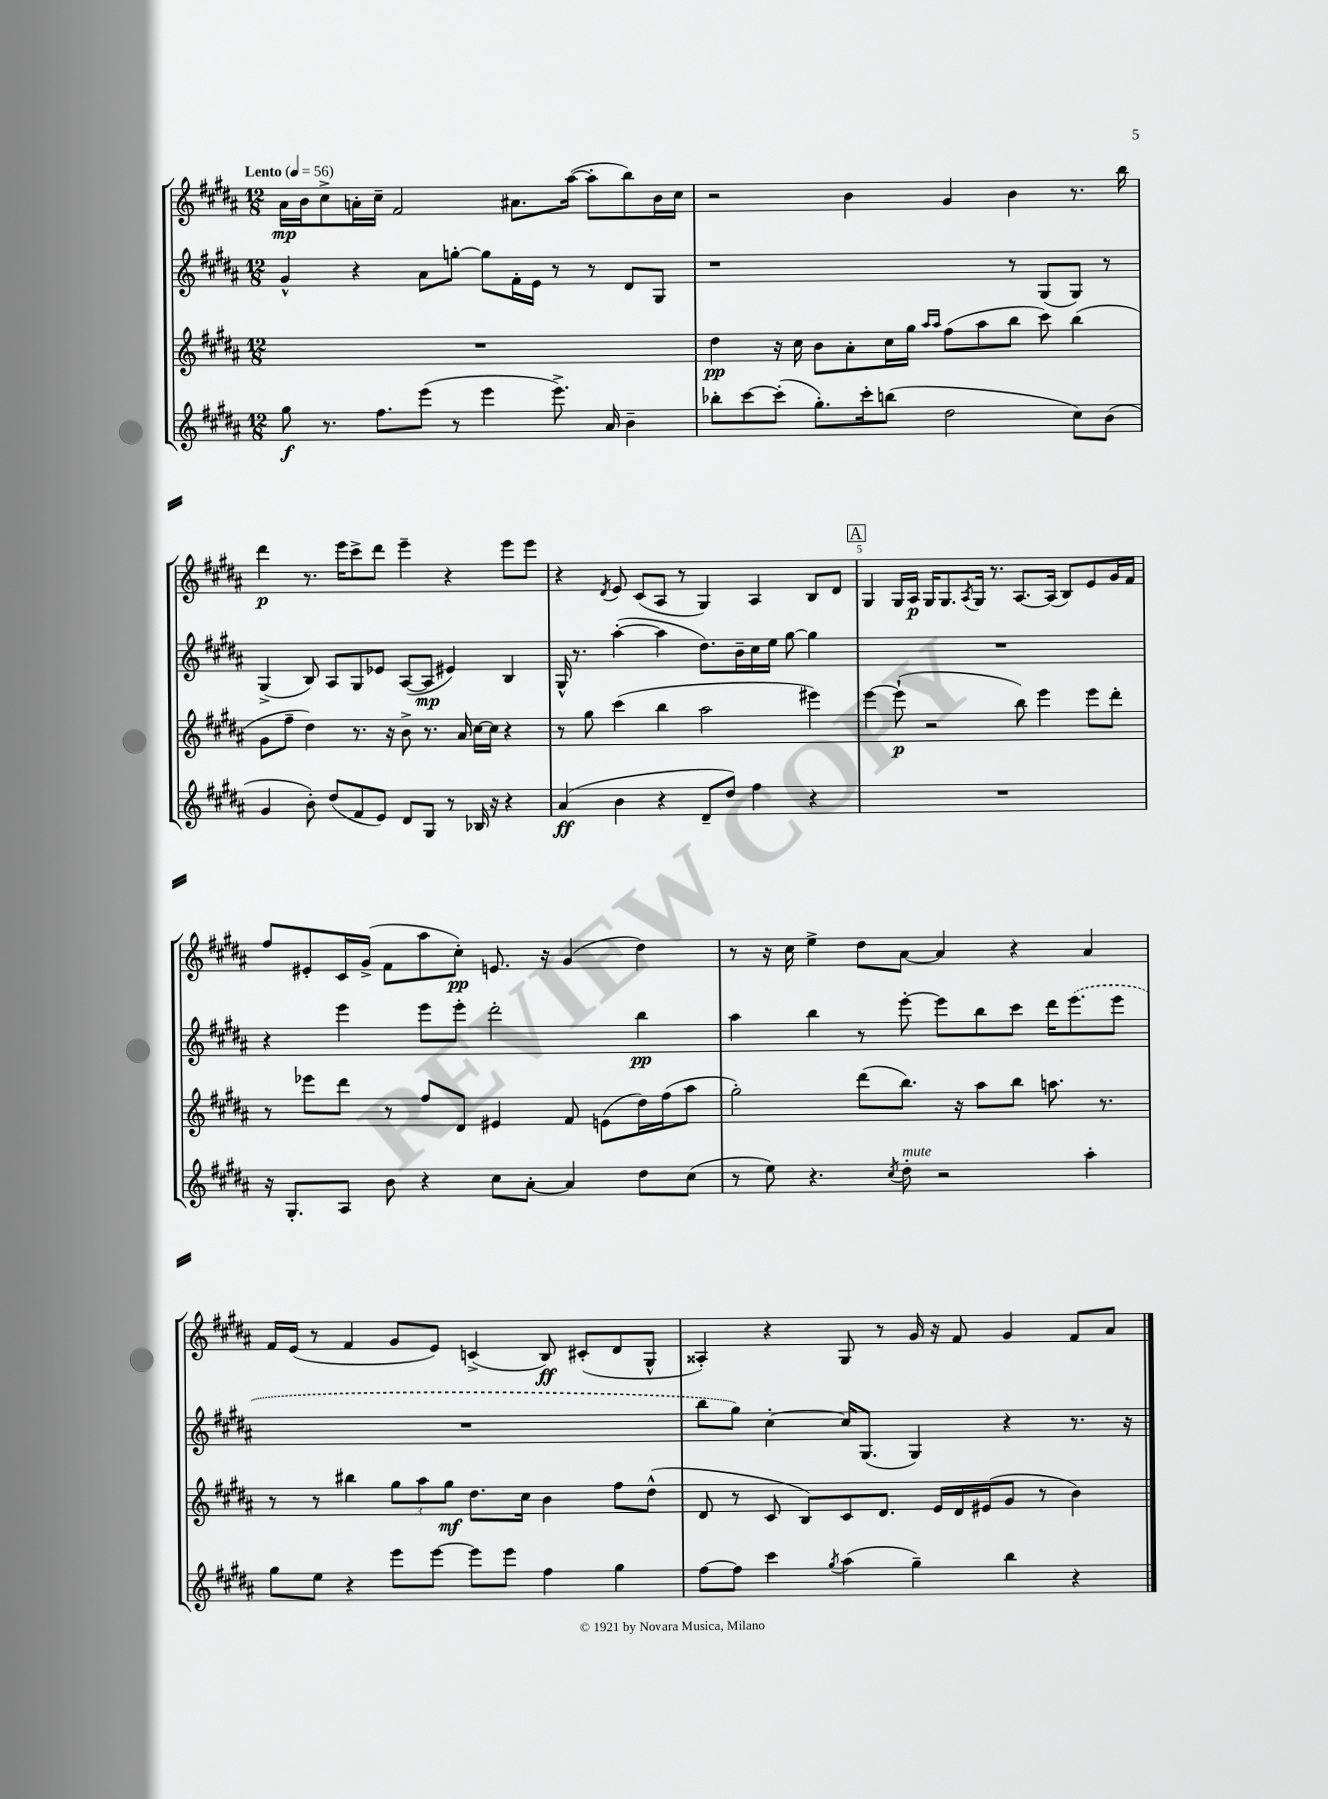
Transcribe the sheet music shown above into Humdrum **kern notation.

**kern	**dynam	**kern	**dynam	**kern	**dynam	**kern	**dynam
*part4	*part4	*part3	*part3	*part2	*part2	*part1	*part1
*staff4	*staff4	*staff3	*staff3	*staff2	*staff2	*staff1	*staff1
*clefG2	*	*clefG2	*	*clefG2	*	*clefG2	*
*k[f#c#g#d#a#]	*	*k[f#c#g#d#a#]	*	*k[f#c#g#d#a#]	*	*k[f#c#g#d#a#]	*
*M12/8	*	*M12/8	*	*M12/8	*	*M12/8	*
*MM56	*	*MM56	*	*MM56	*	*MM56	*
=1	=1	=1	=1	=1	=1	=1	=1
!	!	!	!	!	!	!LO:TX:a:B:t=Lento	!
8gg#\	f	1.r	.	4g#^^/	.	16a#\LL	mp
.	.	.	.	.	.	16b\J	.
8.r	.	.	.	.	.	8cc#^\	.
.	.	.	.	4r	.	16an'\L	.
8.ff#\L	.	.	.	.	.	16cc#~\JJ	.
.	.	.	.	.	.	2f#/	.
(8eee\J	.	.	.	8a#\L	.	.	.
8r	.	.	.	[8ggn'\J	.	.	.
4eee\	.	.	.	8gg\L]	.	.	.
.	.	.	.	16f#'\L	.	8.a#X\L	.
.	.	.	.	16e\JJ	.	.	.
8.eee^\)	.	.	.	8r	.	.	.
.	.	.	.	.	.	([16aa#\Jk	.
.	.	.	.	8r	.	8aa#'\L]	.
16a#/	.	.	.	.	.	.	.
4b~\	.	.	.	8d#/L	.	8bb\)	.
.	.	.	.	8G#/J	.	16b\L	.
.	.	.	.	.	.	16cc#\JJ	.
=2	=2	=2	=2	=2	=2	=2	=2
8bb-X'\L	.	4dd#\	pp	1r	.	2r	.
[8ccc#\	.	.	.	.	.	.	.
(8ccc#'\J]	.	16r	.	.	.	.	.
.	.	16cc#\	.	.	.	.	.
8.gg#'\L)	.	8b\L	.	.	.	.	.
.	.	8a#'\	.	.	.	4b\	.
16ccc#'\k	.	.	.	.	.	.	.
(8bbn\J	.	16cc#\L	.	.	.	.	.
.	.	16gg#\JJ	.	.	.	.	.
.	.	16qqaa#/LL	.	.	.	.	.
.	.	16qqaa#/JJ	.	.	.	.	.
2dd#\	.	(8ff#\L	.	.	.	4g#/	.
.	.	8aa#\	.	.	.	.	.
.	.	8bb\J	.	8r	.	4b\	.
.	.	8ccc#\)	.	(8G#/L	.	.	.
8cc#\L)	.	(4bb\	.	8G#/J)	.	8.r	.
(8b\J	.	.	.	8r	.	.	.
.	.	.	.	.	.	16bb\	.
!!LO:LB:g=z
=3	=3	=3	=3	=3	=3	=3	=3
4g#/	.	8g#\L	.	(4G#^/	.	4ddd#\	p
.	.	8ff#~\J	.	.	.	.	.
8b'\)	.	4dd#\)	.	8B/)	.	8.r	.
(8dd#/L	.	.	.	8A#/L	.	.	.
.	.	.	.	.	.	16eee\KL	.
8f#/	.	8.r	.	8G#/	.	8ccc#^\	.
8e/J)	.	.	.	8e-X/J	.	8ddd#\J	.
.	.	16r	.	.	.	.	.
8d#/L	.	8b^\	.	([8A#/L	.	4eee~\	.
8G#/J	.	8.r	.	8A#/J]	mp	.	.
8r	.	.	.	4e#X/)	.	4r	.
.	.	16a#/	.	.	.	.	.
16B-X/	.	[16cc#\LL	.	.	.	.	.
16r	.	16cc#\JJ]	.	.	.	.	.
4r	.	4r	.	4B/	.	8eee\L	.
.	.	.	.	.	.	8eee\J	.
=4	=4	=4	=4	=4	=4	=4	=4
(4a#/	ff	8r	.	16G#^^/	.	4r	.
.	.	.	.	8.r	.	.	.
.	.	8gg#\	.	.	.	.	.
.	.	.	.	.	.	8qd#/	.
4b\	.	(4ccc#\	.	([4aa#'\	.	8e/	.
.	.	.	.	.	.	(8c#/L	.
4r	.	4bb\	.	4aa#\]	.	8A#/J	.
.	.	.	.	.	.	8r	.
8d#~/L	.	2aa#\	.	8.dd#\L)	.	4G#/)	.
8dd#/J)	.	.	.	.	.	.	.
.	.	.	.	16b~\L	.	.	.
4ff#\	.	.	.	16cc#\	.	4A#/	.
.	.	.	.	16ee\JJ	.	.	.
.	.	.	.	[8gg#\	.	.	.
4r	.	4eee#X\)	.	4gg#\]	.	8B/L	.
.	.	.	.	.	.	8d#/J	.
!!LO:REH:place=s1:t=A
=5	=5	=5	=5	=5	=5	=5	=5
1.r	.	[4eee\	.	1.r	.	4G#/	.
.	.	(8eee`\]	p	.	.	16G#/LL	.
.	.	.	.	.	.	16A#/JJ	p
.	.	2r	.	.	.	16G#/KL	.
.	.	.	.	.	.	8.G#/	.
.	.	.	.	.	.	8qA#/	.
.	.	.	.	.	.	16G#/Jk	.
.	.	.	.	.	.	8.r	.
.	.	8bb\)	.	.	.	[8.A#/L	.
.	.	4eee\	.	.	.	.	.
.	.	.	.	.	.	(16A#/Jk]	.
.	.	.	.	.	.	8B/L)	.
.	.	8eee\L	.	.	.	8e/	.
.	.	8ddd#'\J	.	.	.	16g#/L	.
.	.	.	.	.	.	16f#/JJ	.
!!LO:LB:g=z
=6	=6	=6	=6	=6	=6	=6	=6
16r	.	8r	.	4r	.	8ff#/L	.
8.G#'/L	.	.	.	.	.	.	.
.	.	8eee-X\L	.	.	.	8e#X'/	.
8A#/J	.	8ddd#\J	.	4eee\	.	16c#/L	.
.	.	.	.	.	.	(16g#^/JJ	.
8b\	.	8r	.	.	.	8f#\L	.
4r	.	8ff#/L	.	8eee\L	.	8aa#\	.
.	.	8d#/J	.	8eee'\J	.	8cc#'\J)	pp
8cc#\L	.	4e#X/	.	2ddd#'\	.	8.en/	.
[8a#'\J	.	.	.	.	.	.	.
.	.	.	.	.	.	16r	.
4a#/]	.	8f#/	.	.	.	(4g#/	.
.	.	(8en\L	.	.	.	.	.
8dd#\L	.	16dd#\L)	.	4bb\	pp	4dd#\)	.
.	.	(16ff#\J	.	.	.	.	.
(8cc#\J	.	8aa#\J	.	.	.	.	.
=7	=7	=7	=7	=7	=7	=7	=7
8r	.	2gg#'\)	.	4aa#\	.	8r	.
8ee\)	.	.	.	.	.	16r	.
.	.	.	.	.	.	16cc#\	.
4.r	.	.	.	4bb\	.	4ee^\	.
.	.	(8ddd#\L	.	8r	.	8dd#\L	.
8qcc#/	.	.	.	.	.	.	.
!LO:TX:a:i:t=mute	!	!	!	!	!	!	!
8dd#'\	.	8.bb\J)	.	[8eee'\	.	[8a#\J	.
2r	.	.	.	8eee\L]	.	4a#/]	.
.	.	16r	.	.	.	.	.
.	.	8aa#\L	.	8bb\	.	.	.
.	.	8bb\J	.	8ccc#\J	.	4r	.
.	.	8.aan\	.	16ddd#\KL	.	.	.
.	.	.	.	(8.eee\	.	.	.
4aa#'\	.	.	.	.	.	4a#/	.
.	.	8.r	.	.	.	.	.
.	.	.	.	8eee\J	.	.	.
!!LO:LB:g=z
=8	=8	=8	=8	=8	=8	=8	=8
8gg#\L	.	8r	.	1.r	.	16f#/LL	.
.	.	.	.	.	.	(16e/JJ	.
8ee\J	.	8r	.	.	.	8r	.
4r	.	4bb#X\	.	.	.	4f#/	.
8eee\L	.	12gg#\L	.	.	.	8g#/L	.
.	.	12aa#\	.	.	.	.	.
[8eee\J	.	.	.	.	.	8e/J)	.
.	.	12gg#\J	mf	.	.	.	.
8eee\L]	.	8.dd#\L	.	.	.	(4cn^/	.
8eee\J	.	.	.	.	.	.	.
.	.	16cc#\Jk	.	.	.	.	.
4ff#\	.	4b\	.	.	.	8B/)	ff
.	.	.	.	.	.	(8c#X'/L	.
4gg#\	.	8ff#\L	.	.	.	8d#/	.
.	.	(8dd#^^\J	.	.	.	8G#^^/J	.
=9	=9	=9	=9	=9	=9	=9	=9
[8ff#\L	.	8d#/	.	8bb\L	.	4A##X'/)	.
8ff#\J]	.	8r	.	8gg#\J)	.	.	.
4ccc#\	.	8c#/	.	[4cc#'\	.	4r	.
.	.	8B/L)	.	.	.	.	.
8qgg#/	.	.	.	.	.	.	.
(4aa#\	.	8c#/	.	16cc#/KL]	.	8G#/	.
.	.	.	.	(8.G#/J	.	.	.
.	.	8.d#/J	.	.	.	8r	.
4gg#~\)	.	.	.	4G#/)	.	16g#/	.
.	.	16e/LL	.	.	.	16r	.
.	.	16d#/	.	.	.	8f#/	.
.	.	(16e#X/J	.	.	.	.	.
4bb\	.	8g#/J	.	4r	.	4g#/	.
.	.	8r	.	.	.	.	.
4r	.	4b\)	.	8.r	.	8f#/L	.
.	.	.	.	.	.	8a#/J	.
.	.	.	.	16r	.	.	.
==	==	==	==	==	==	==	==
*-	*-	*-	*-	*-	*-	*-	*-
